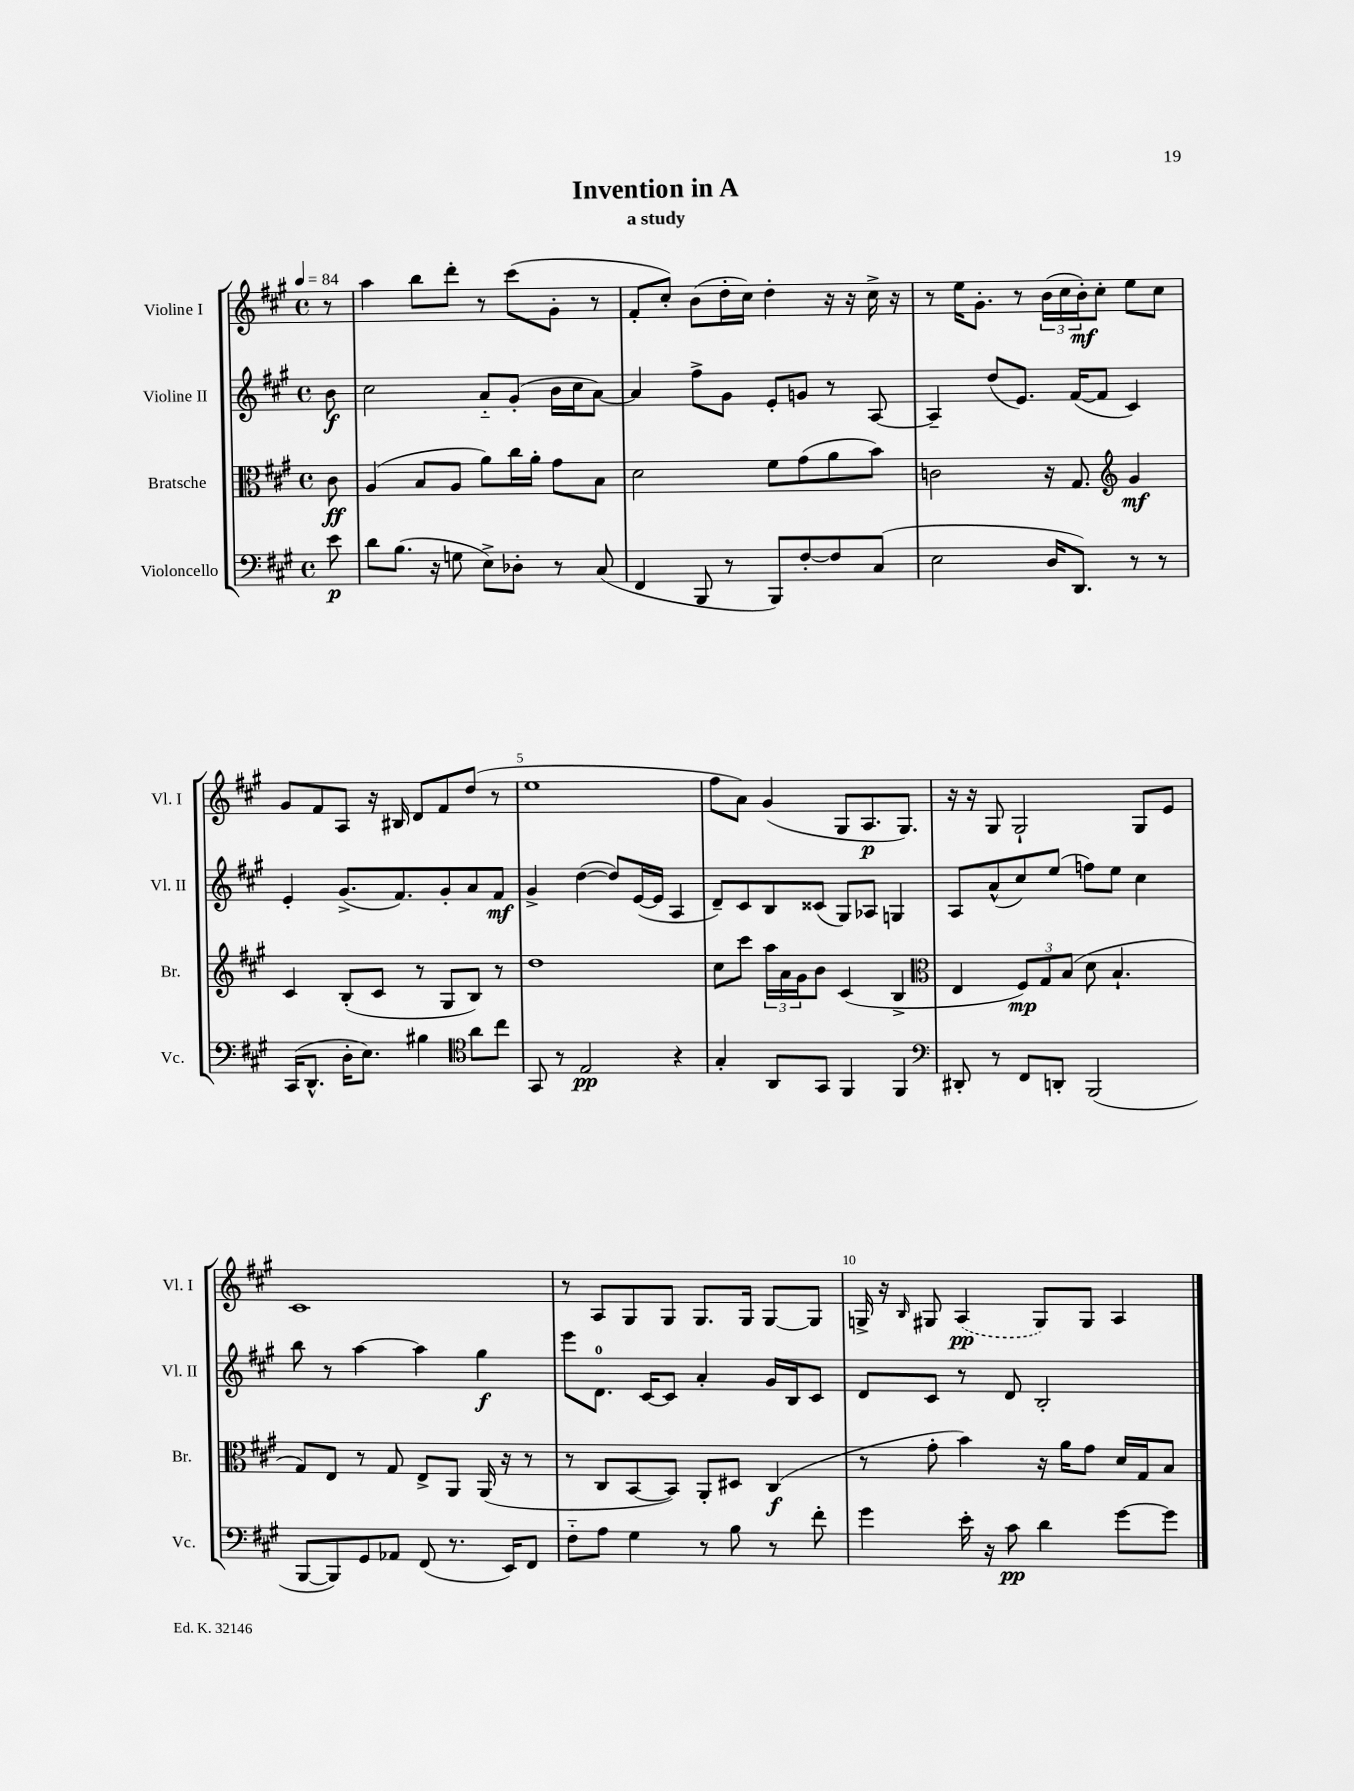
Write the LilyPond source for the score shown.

\header { title = "Invention in A" subtitle = "a study" }
<<
\new StaffGroup <<
\new Staff = "s0" \with { instrumentName = "Violine I" shortInstrumentName = "Vl. I" } {
    \clef treble \key a \major \defaultTimeSignature \time 4/4 \partial 8 \tempo 4 = 84
    r8 |
    a''4 b''8 d'''8-. r8 cis'''8( gis'8-. r8 |
    fis'8-. cis''8-.) b'8( d''16-. cis''16) d''4-. r16 r16 cis''16-> r16 |
    r8 e''16 gis'8.-. r8 \tuplet 3/2 { b'16( cis''16 b'16-.\mf) } cis''8-. e''8 cis''8 |
    gis'8 fis'8 a8 r16 bis16 d'8 fis'8 d''8( r8 |
    e''1 |
    fis''8 a'8) gis'4( gis8 a8.\p gis8.) |
    r16 r16 gis8 gis2-! gis8 e'8 |
    cis'1 |
    r8 a8 gis8 gis8 gis8. gis16 gis8~ gis8 |
    g16-> r16 \grace { b16 } gis8 \once \slurDashed a4\pp( gis8) gis8 a4 \bar "|." |
}
\new Staff = "s1" \with { instrumentName = "Violine II" shortInstrumentName = "Vl. II" } {
    \clef treble \key a \major \defaultTimeSignature \time 4/4 \partial 8
    b'8\f |
    cis''2 a'8-_ gis'8-.( b'16 cis''16 a'8~) |
    a'4 fis''8-> gis'8 e'8-. g'8 r8 a8~ |
    a4-- d''8( e'8.) fis'16~( fis'8 cis'4) |
    e'4-. gis'8.->( fis'8.) gis'8-. a'8 fis'8\mf |
    gis'4-> d''4~( d''8) e'16~( e'16 a4 |
    d'8--) cis'8 b8 cisis'8( gis8) aes8 g4 |
    a8 a'8-^( cis''8) e''8( f''8) e''8 cis''4 |
    b''8 r8 a''4~ a''4 gis''4\f |
    e'''8 d'8.-0 cis'16~ cis'8 a'4-. gis'16 b16 cis'8 |
    d'8 cis'8 r8 d'8 b2-. \bar "|." |
}
\new Staff = "s2" \with { instrumentName = "Bratsche" shortInstrumentName = "Br." } {
    \clef alto \key a \major \defaultTimeSignature \time 4/4 \partial 8
    cis'8\ff |
    a4( b8 a8 a'8) cis''16 a'16-. gis'8 b8 |
    d'2 fis'8 gis'8( a'8 b'8) |
    c'2 r16 gis8. \clef treble gis'4\mf |
    cis'4 b8-.( cis'8 r8 gis8 b8) r8 |
    d''1 |
    cis''8 cis'''8 \tuplet 3/2 { a''16 a'16 gis'16 } b'8 cis'4( b4-> |
    \clef alto e4 \tuplet 3/2 { fis8\mp) gis8 b8( } d'8 b4.-! |
    gis8) e8 r8 gis8 e8-> a,8 a,16( r16 r8 |
    r8 cis8 b,8~ b,8) a,8-. dis8 cis4\f( |
    r8 gis'8-. b'4) r16 a'16 gis'8 d'16 gis16 b8 \bar "|." |
}
\new Staff = "s3" \with { instrumentName = "Violoncello" shortInstrumentName = "Vc." } {
    \clef bass \key a \major \defaultTimeSignature \time 4/4 \partial 8
    e'8\p |
    d'8 b8.( r16 g8 e8->) des8-. r8 cis8( |
    fis,4 b,,8 r8 b,,8) fis8~-. fis8 cis8( |
    e2 d16 d,8.) r8 r8 |
    cis,16( d,8.-^ d16-. e8.) bis4 \clef tenor a'8 cis''8 |
    gis,8 r8 e2\pp r4 |
    gis4-. a,8 gis,8 fis,4 fis,4 |
    \clef bass dis,8-. r8 fis,8 d,8-. b,,2( |
    b,,8~ b,,8) gis,8 aes,8 fis,8( r8. e,16) fis,8 |
    fis8-_ a8 gis4 r8 b8 r8 fis'8-. |
    gis'4 e'16-. r16 cis'8\pp d'4 gis'8~ gis'8 \bar "|." |
}
>>
>>
\layout { \context { \Score \override BarNumber.break-visibility = ##(#f #t #t) barNumberVisibility = #(every-nth-bar-number-visible 5) } }
